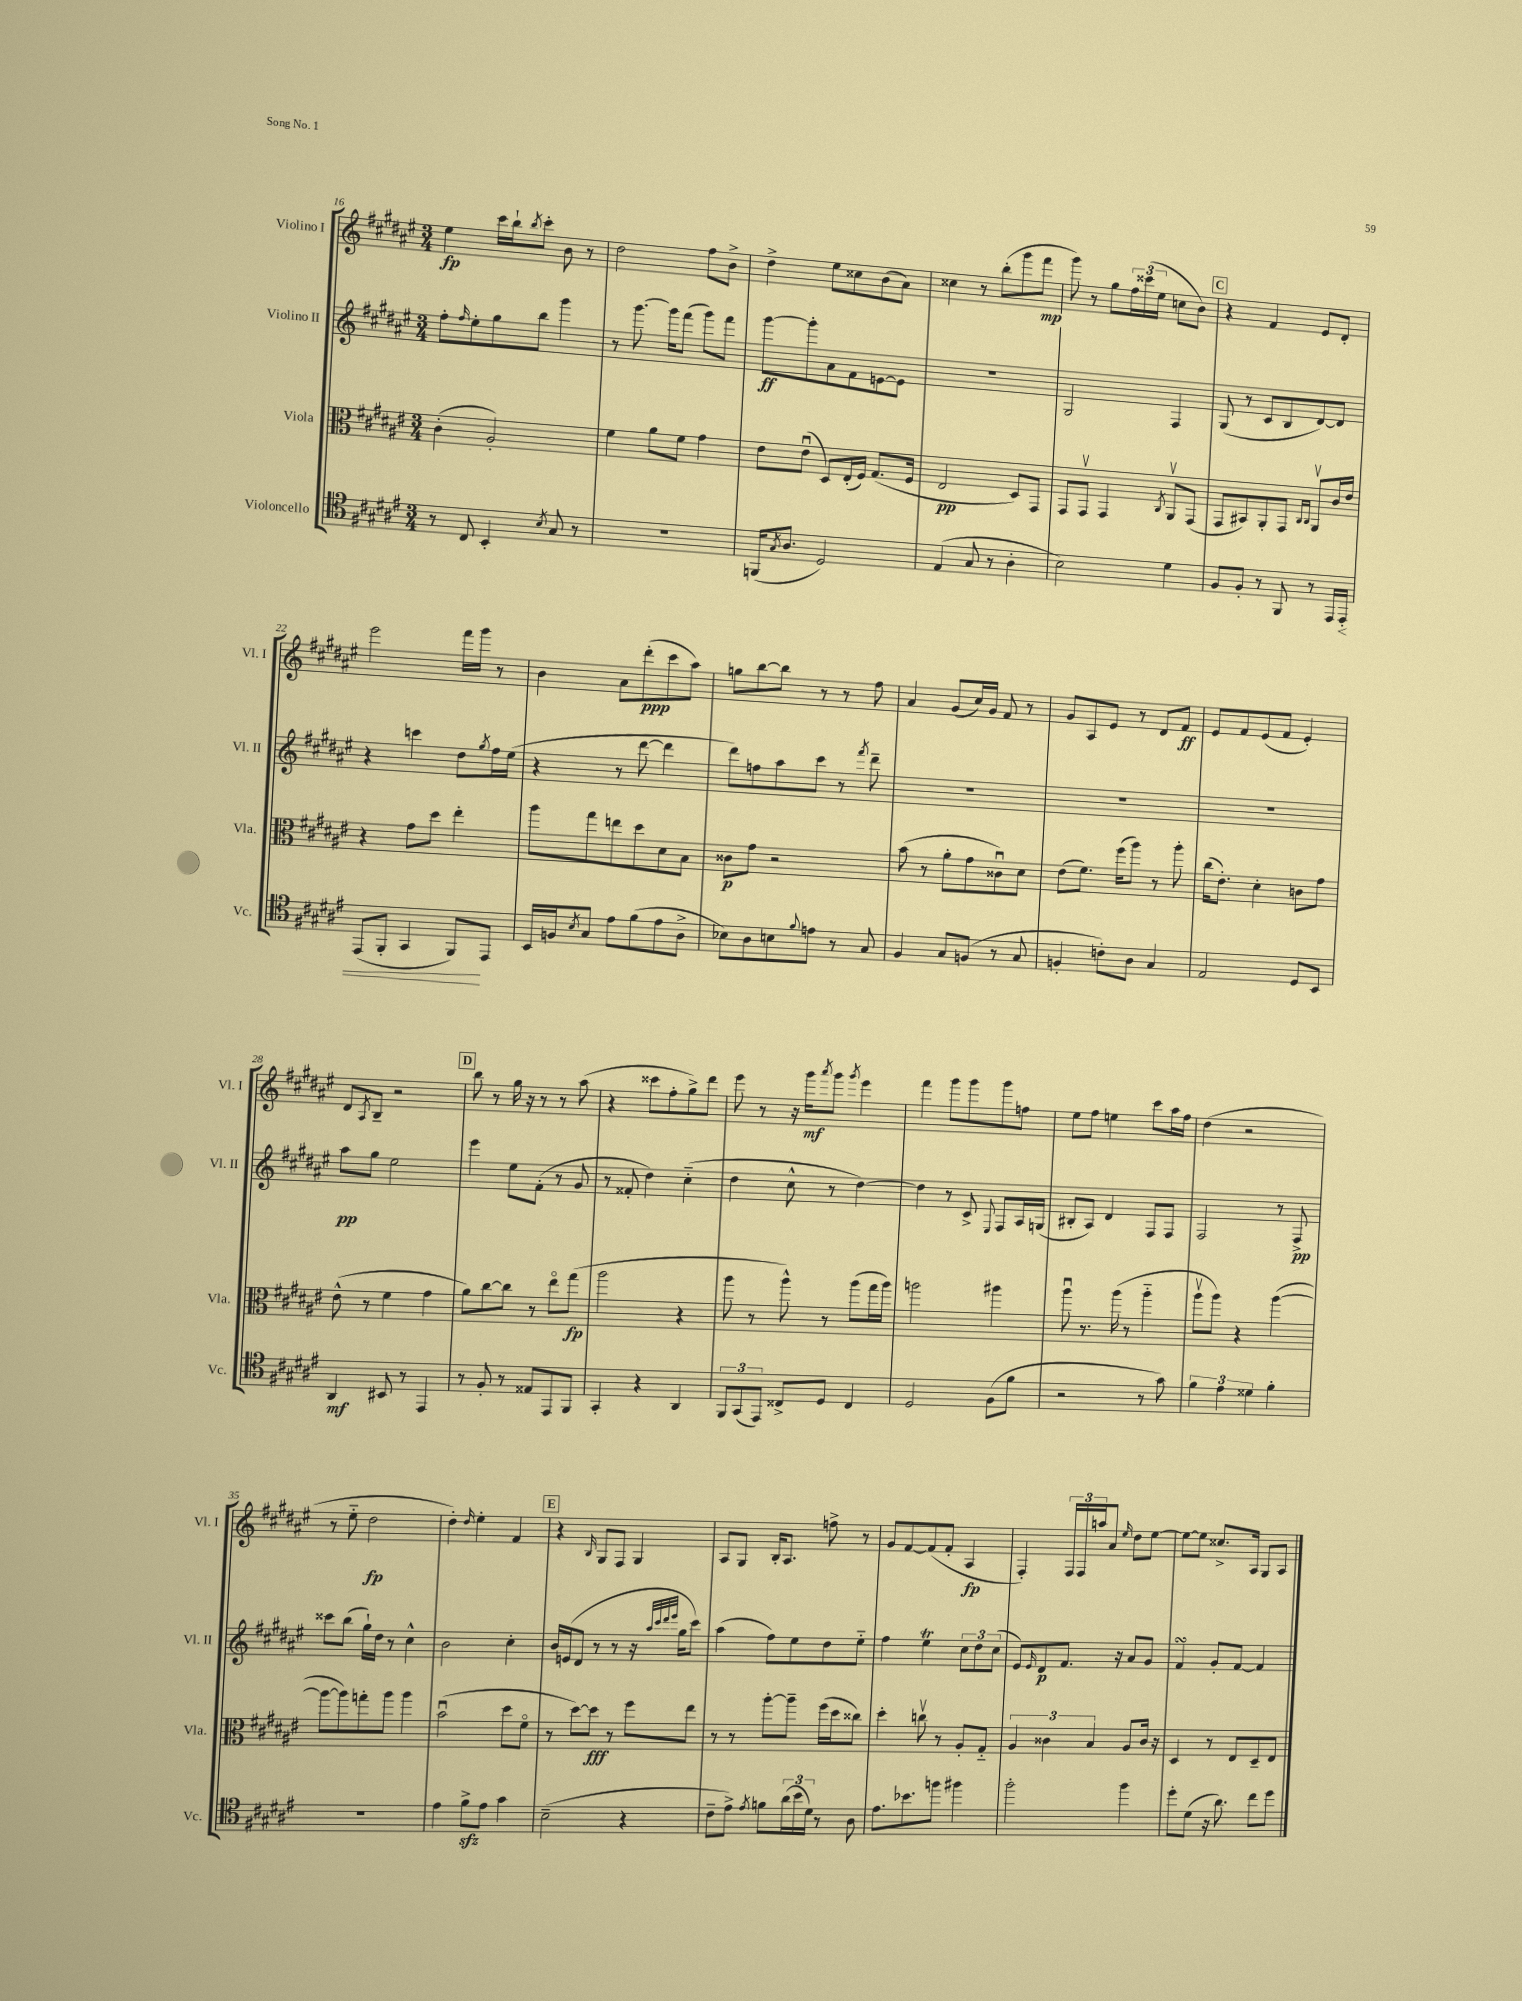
<<
\new StaffGroup <<
\new Staff = "s0" \with { instrumentName = "Violino I" shortInstrumentName = "Vl. I" } {
    \clef treble \key fis \major \numericTimeSignature \time 3/4
    eis''4\fp cis'''16 b''16-! \acciaccatura { b''8 } cis'''8-. b'8 r8 |
    dis''2 fis''8 b'8-> |
    dis''4-> eis''8 cisis''8 b'8( ais'8) |
    cisis''4 r8 b''8-.( gis'''8 fis'''8\mp |
    gis'''8) r8 gis''8 \tuplet 3/2 { fis''16 cisis'''16( eis''16 } c''8 b'8) |
    \mark \markup { \box "C" } r4 fis'4 eis'8 dis'8-. |
    eis'''2 fis'''16 gis'''16 r8 |
    b'4 ais'8 dis'''8-.\ppp( cis'''8 ais''8) |
    g''8 b''8~ b''8 r8 r8 fis''8 |
    ais'4 gis'8( cis''16) gis'16 fis'8 r8 |
    gis'8 ais8 eis'8 r8 dis'8 fis'8\ff |
    eis'8 fis'8 eis'8( fis'8 eis'4-.) |
    dis'8 \acciaccatura { ais8 } b8-- r2 |
    \mark \markup { \box "D" } b''8 r8 gis''16 r16 r8 r8 ais''8( |
    r4 cisis'''8 fis''8-. gis''8->) dis'''8 |
    eis'''8 r8 r16 gis'''16\mf \acciaccatura { ais'''8 } gis'''8 \acciaccatura { gis'''8 } eis'''4 |
    fis'''4 gis'''8 gis'''8 gis'''8 f''8 |
    eis''8 fis''8 e''4 cis'''8 ais''16 fis''16 |
    dis''4( r2 |
    r8 eis''8-_ dis''2\fp |
    dis''4-.) \grace { dis''16 } eis''4-. fis'4 |
    \mark \markup { \box "E" } r4 \grace { b16 } gis8 fis8 gis4 |
    ais8 gis8 b16-. ais8. f''8-> r8 |
    gis'8 fis'8~ fis'8( fis'8-. ais4\fp |
    fis4-.) \tuplet 3/2 { fis16 fis16 a''16 } ais'8 \grace { eis''16 } dis''8 eis''8~ |
    eis''8~ eis''8 cisis''8.-> ais16 gis8 ais8 \bar "|." |
}
\new Staff = "s1" \with { instrumentName = "Violino II" shortInstrumentName = "Vl. II" } {
    \clef treble \key fis \major \numericTimeSignature \time 3/4
    fis''8-. \grace { fis''16 } eis''8-. gis''8 b''8 gis'''4 |
    r8 gis'''8.~ gis'''16 fis'''8( gis'''8) fis'''8 |
    gis'''8~\ff gis'''8-. ais'8 fis'8 e'8~ e'8 |
    R2. |
    gis2 fis4 |
    \mark \markup { \box "C" } gis8( r8 cis'8 b8 dis'8~) dis'8 |
    r4 c'''4 dis''8 \acciaccatura { gis''8 } fis''16 eis''16( |
    r4 r8 dis'''8~ dis'''4 |
    dis'''8) f''8 ais''8 cis'''8 r8 \acciaccatura { fis'''8 } dis'''8-- |
    R2. |
    R2. |
    R2. |
    ais''8\pp gis''8 eis''2 |
    \mark \markup { \box "D" } eis'''4 eis''8 fis'8-.( r8 gis'8 |
    r8 fisis'8-. dis''4) cis''4-_( |
    dis''4 cis''8-^ r8 dis''4~) |
    dis''4 r8 cis'8-> \appoggiatura { eis8 } fis8 ais16 g16( |
    bis8-. ais8) dis'4 fis8 fis8 |
    fis2 r8 fis8->\pp |
    cisis'''8 b''8( gis''16-!) dis''16 r8 cis''4-^ |
    b'2 cis''4-. |
    \mark \markup { \box "E" } b'16 e'16( dis'8 r8 r8 r16 \grace { ais''32 cis'''32 dis'''32 eis'''32 } gis''16 cis'''8) |
    ais''4( fis''8) eis''8 dis''8 eis''8-_ |
    fis''4 eis''4\trill \tuplet 3/2 { cis''8 dis''8 cis''8( } |
    eis'8) \grace { eis'16 } dis'8\p fis'8. r16 ais'8 gis'8 |
    fis'4\turn gis'8-. fis'8~ fis'4 \bar "|." |
}
\new Staff = "s2" \with { instrumentName = "Viola" shortInstrumentName = "Vla." } {
    \clef alto \key fis \major \numericTimeSignature \time 3/4
    cis'4-.( ais2-.) |
    fis'4 ais'8 fis'8 gis'4 |
    eis'8 eis'8\downbow( dis8) eis16-.( fis16) gis8.( fis16 |
    eis2\pp dis8) gis,8 |
    gis,8 gis,8\upbow gis,4 \acciaccatura { cis8 } ais,8\upbow gis,8( |
    \mark \markup { \box "C" } gis,8 bis,8) ais,8-. gis,8 \grace { cis16 cis16 } ais,8\upbow cis'16 eis'16 |
    r4 gis'8 dis''8 eis''4-. |
    ais''8 gis''8 e''8 dis''8 dis'8 b8 |
    cisis'8\p gis'8 r2 |
    b'8( r8 ais'8-. gis'8 cisis'8\downbow) dis'8 |
    eis'8( fis'8.) fis''16( ais''8) r8 ais''8-. |
    cis''16( eis'8.-.) dis'4-. c'8 gis'8 |
    eis'8-^( r8 fis'4 gis'4 |
    \mark \markup { \box "D" } ais'8) cis''8~ cis''8 r8 eis''8\flageolet gis''8\fp( |
    ais''2 r4 |
    ais''8 r8 ais''8-^) r8 ais''8( gis''16 ais''16) |
    a''2 ais''4 |
    ais''8\downbow r8. ais''16( r8 ais''4-_ |
    ais''8\upbow ais''8) r4 ais''4~( |
    ais''8~ ais''8) g''8-. ais''8 ais''4 |
    b'2\downbow( dis''8 fis'8\flageolet |
    \mark \markup { \box "E" } r8 dis''8~) dis''8\fff r8 fis''8 eis''8 |
    r8 r8 ais''8~-. ais''8-- fis''16( dis''16 cisis''8) |
    dis''4-. c''8\upbow r8 ais8-. gis8-_ |
    \tuplet 3/2 { ais4 cisis'4 b4 } ais8 cisis'16 r16 |
    dis4 r8 eis8 dis8-- eis8 \bar "|." |
}
\new Staff = "s3" \with { instrumentName = "Violoncello" shortInstrumentName = "Vc." } {
    \clef tenor \key fis \major \numericTimeSignature \time 3/4
    r8 cis8 b,4-. \acciaccatura { b8 } gis8 r8 |
    R2. |
    f,16( \acciaccatura { gis8 } ais8. dis2) |
    eis4( gis8 r8 ais4-. |
    b2) dis'4 |
    \mark \markup { \box "C" } fis8 fis8-. r8 fis,8 r8 eis,16 eis,16-.\< |
    eis,8( fis,8-. gis,4 fis,8\!) eis,8 |
    b,16 f16 \acciaccatura { b8 } gis8 eis'8 fis'8( eis'8 ais8-> |
    bes8) ais8 b8 \appoggiatura { fis'8 } e'8 r8 gis8 |
    fis4 gis8 f8( r8 gis8 |
    f4-. c'8-.) ais8 gis4 |
    eis2 dis8 b,8 |
    ais,4\mf bis,8 r8 eis,4 |
    \mark \markup { \box "D" } r8 fis8-. r8 eisis8 eis,8 fis,8 |
    gis,4-. r4 ais,4 |
    \tuplet 3/2 { fis,8 gis,8( eis,8) } cisis8-> dis8 cisis4 |
    dis2 fis8( fis'8 |
    r2 r8 gis'8) |
    \tuplet 3/2 { fis'4 eis'4 disis'4 } fis'4-. |
    R2. |
    eis'4 fis'8->\sfz eis'8 gis'4 |
    \mark \markup { \box "E" } b2--( r4 |
    cis'8-- eis'8->) \acciaccatura { eis'8 } f'8 \tuplet 3/2 { ais'16( b'16 dis'16) } r8 ais8 |
    eis'8. bes'8. f''8 fis''4 |
    fis''2-. fis''4 |
    dis''8-. dis'8( r16 ais'8.) cis''8 dis''8 \bar "|." |
}
>>
>>
\layout { \context { \Score currentBarNumber = #16 } }
